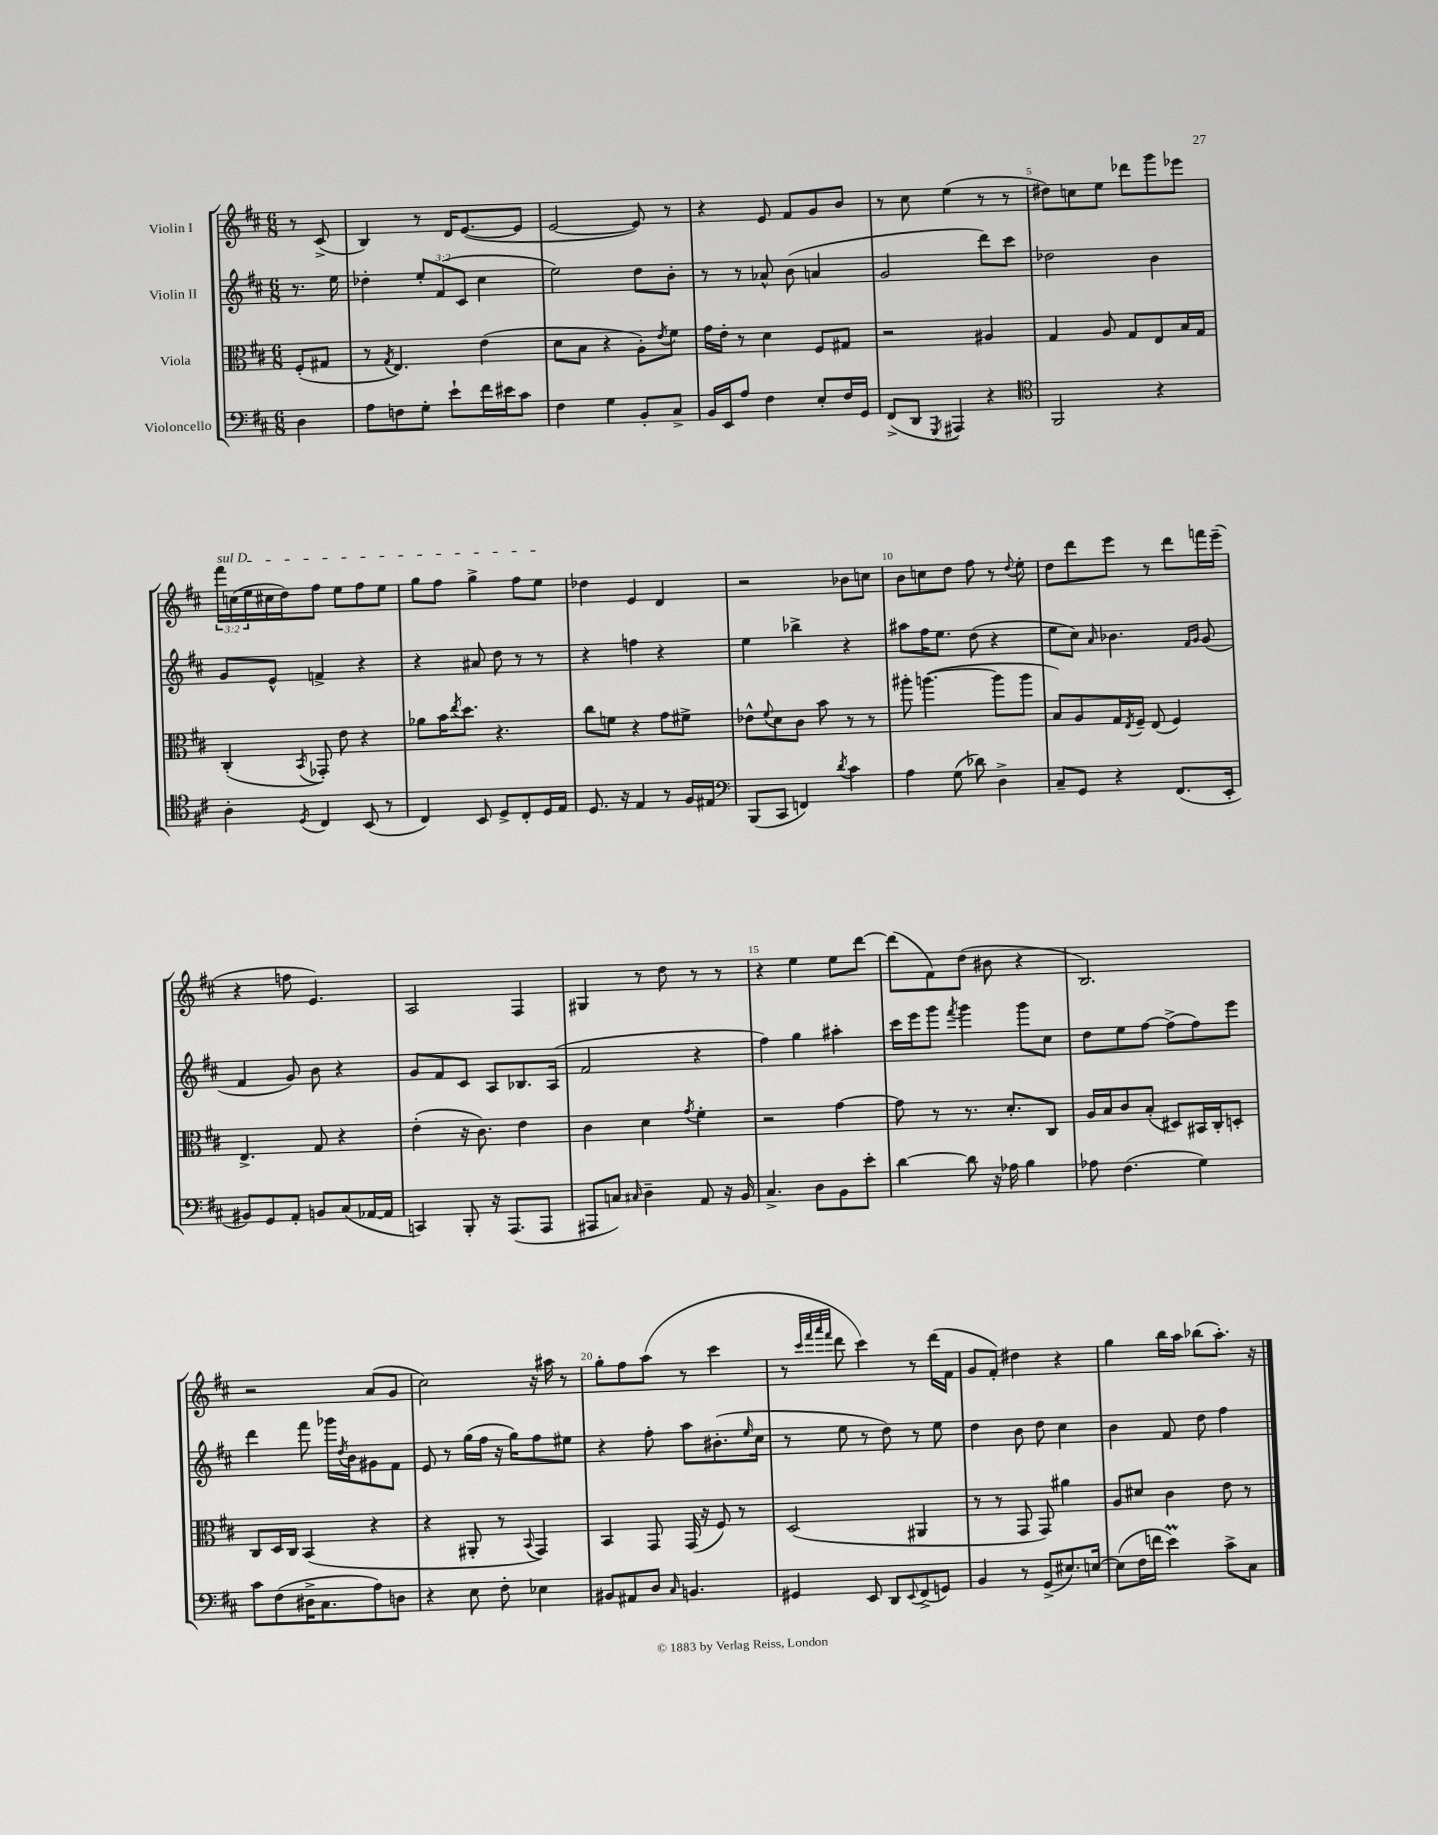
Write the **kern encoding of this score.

**kern	**kern	**kern	**kern
*staff4	*staff3	*staff2	*staff1
*clefF4	*clefC3	*clefG2	*clefG2
*k[f#c#]	*k[f#c#]	*k[f#c#]	*k[f#c#]
*M6/8	*M6/8	*M6/8	*M6/8
4D	(8F#'	8.r	8r
.	8G#	.	(8c#^
.	.	16ee	.
=	=	=	=
8A	8r	4dd-'	4B)
.	8qG	.	.
8F	4.E)	.	.
8G'	.	12ee'	8r
.	.	(12f#	.
8e`	.	.	16d
.	.	12c#	.
.	.	.	([8.e
16f#	(4e	4cc#	.
16e#	.	.	.
8c#	.	.	8e]
=	=	=	=
4F#	8d	2ee)	[2e
.	8B	.	.
4G	4r	.	.
8BB'	8A')	8dd	8e])
.	8qe	.	.
8C#^	8f#	8b'	8r
=	=	=	=
16BB	16g	8r	4r
16EE	16e'	.	.
8A	8r	8r	.
4F#	4d	8a-^^	8e
.	.	(8b	8f#
8E'	8F#	4a	8g
16F#	8G#	.	8b
16GG	.	.	.
=	=	=	=
(8FF#^	2r	2g	8r
8DD	.	.	8cc#
8qGGG	.	.	.
4AAA#)	.	.	(4ee
4r	4A#	8ddd)	8r
.	.	8ccc#	8r
=	=	=	=
*clefC4	*	*	*
2FF#	4G	2dd-	8dd#)
.	.	.	8cc
.	8A	.	8ee
.	8G	.	8ddd-
4r	8E	4b	8ggg
.	16B	.	8eee-
.	16G	.	.
=	=	=	=
4A'	(4C#'	8g	24fff#
.	.	.	(24cc
.	.	.	24ee
.	.	8e^^	16cc#
.	.	.	16dd)
8qD	8qBB	.	.
4C#	8GG-')	4f^	8ff#
.	8e	.	8ee
(8BB	4r	4r	8ff#
8r	.	.	8ee
=	=	=	=
4C#)	8a-	4r	8gg
.	16b	.	8ff#
.	8qee	.	.
.	8.dd	.	.
8BB	.	8a#	4gg^
8D^	4.r	8dd	.
8C#'	.	8r	8ff#
16D	.	8r	8ee
16E	.	.	.
=	=	=	=
8.D	8cc#	4r	4dd-
.	8f	.	.
16r	.	.	.
4E	4r	4ff	4e
8r	8g	4r	4d
16F#	8f#^	.	.
16E#	.	.	.
=	=	=	=
*clefF4	*	*	*
(8BBB	8e-^^	4ee	2r
.	8qqf#	.	.
8CC#	8d	.	.
4FF)	8c#	4bb-^	.
.	8b	.	.
8qd	.	.	.
4c#	8r	4r	8b-
.	8r	.	8cc
=	=	=	=
4A	8aa#'	8aa#	8b
.	([4.aa	16ff#	8cc
.	.	8.ee	.
(8G	.	.	8dd
8d-)	.	(8dd	8ff#
4D^	8aa]	4r	8r
.	.	.	8qqdd
.	8aa	.	8ee'
=	=	=	=
8C#~	8B)	8ee	8dd
8GG	8A	8cc#)	8ddd
.	.	16qqa	.
4r	16G	4.b-	8eee
.	8qE	.	.
.	16F#~	.	.
.	(8E	.	8r
(8.FF#	4F#)	.	8ddd
.	.	16qqf#	.
.	.	16qqg	.
.	.	(8g	16fff
16EE'	.	.	(16eee~
=	=	=	=
8BB#)	4.E^	4f#	4r
8GG	.	.	.
8AA'	.	8g)	8ff
8BB	8G	8b	4.e)
(8C#	4r	4r	.
[16AA-	.	.	.
16AA-]	.	.	.
=	=	=	=
4CC)	(4e'	8g	2A
.	.	8f#	.
8BBB'	16r	8c#	.
.	8.c#)	.	.
16r	.	8A	.
(8.AAA	.	.	.
.	4e	8.B-	4F#
8AAA	.	.	.
.	.	(16A	.
=	=	=	=
8AAA#	4c#	2f#	4G#
8C)	.	.	.
16qqC#	.	.	.
4D~	4d	.	8r
.	.	.	8dd
.	8qg	.	.
8AA	4f#'	4r	8r
16r	.	.	8r
16BB	.	.	.
=	=	=	=
4.C#^	2r	4ff#)	4r
.	.	4gg	4ee
8D	.	.	.
8BB	[4g	4aa#'	8ee
8e'	.	.	[8ddd
=	=	=	=
[4d	8g]	16ccc#	(8ddd]
.	.	16eee	.
.	8r	8ggg	8f#)
.	.	8qfff#	.
8d]	8.r	4ggg	(8dd
16r	.	.	8b#
16A-	8.d'	.	.
4B	.	8ggg	4r
.	8C#	8cc#	.
=	=	=	=
8A-	16A	8dd	2.B)
.	16B	.	.
(4.F#	8c#	8ee	.
.	(8B'	[8ff#	.
.	8D#)	(8ff#^]	.
4G)	16BB#	8ff#)	.
.	16C#'	.	.
.	8D'	8eee	.
=	=	=	=
8c#	8C#	4ddd	2r
(8F#	16D	.	.
.	16C#	.	.
16D#^	(4BB	8fff#	.
8.C#	.	.	.
.	.	16ggg-	.
.	.	8qdd	.
.	.	16b	.
8A)	4r	8g#	(8a
8D	.	8f#	8g
=	=	=	=
4r	4r	8e	2cc#)
.	.	8r	.
8E	8AA#'	(16gg	.
.	.	16ff#	.
8F#'	8r	16r	.
.	.	16gg)	.
.	8qqBB	.	.
4E-	4GG)	8ff#	16r
.	.	.	16aa#
.	.	8ee#	8r
=	=	=	=
8BB#	4BB	4r	8gg'
8AA#	.	.	8ff#
8D	8GG	8ff#'	(8aa
16qqC#	.	.	.
4.BB	(16GG	8aa	8r
.	16r	.	.
.	8F#)	(8.b#'	4ccc#
.	8r	.	.
.	.	16qqee	.
.	.	16cc#	.
=	=	=	=
4GG#	(2D	8r	8r
.	.	.	32qqccc#
.	.	.	32qqfff#
.	.	.	32qqaaa
.	.	.	32qqfff#
.	.	8ee	8ddd
8EE	.	8r	4ccc#)
8DD	.	8dd)	.
8qqEE	.	.	.
(8FF#^	4AA#	8r	8r
8GG)	.	8ee	(16ddd
.	.	.	16f#
=	=	=	=
4BB	8r	4dd	8g
.	8r	.	8f#')
8r	8GG	8b	4dd#
(8GG^	8GG)	8dd	.
8.E#)	4a#	4cc#	4r
[16E	.	.	.
=	=	=	=
(8E]	8A	4b	4gg
16F#	8d#	.	.
16f	.	.	.
4e)	4c#	8f#	16bb
.	.	.	16aa
.	.	8dd	(8bb-
8c#^	8e	4ff#	8.aa')
8C#	8r	.	.
.	.	.	16r
==	==	==	==
*-	*-	*-	*-
